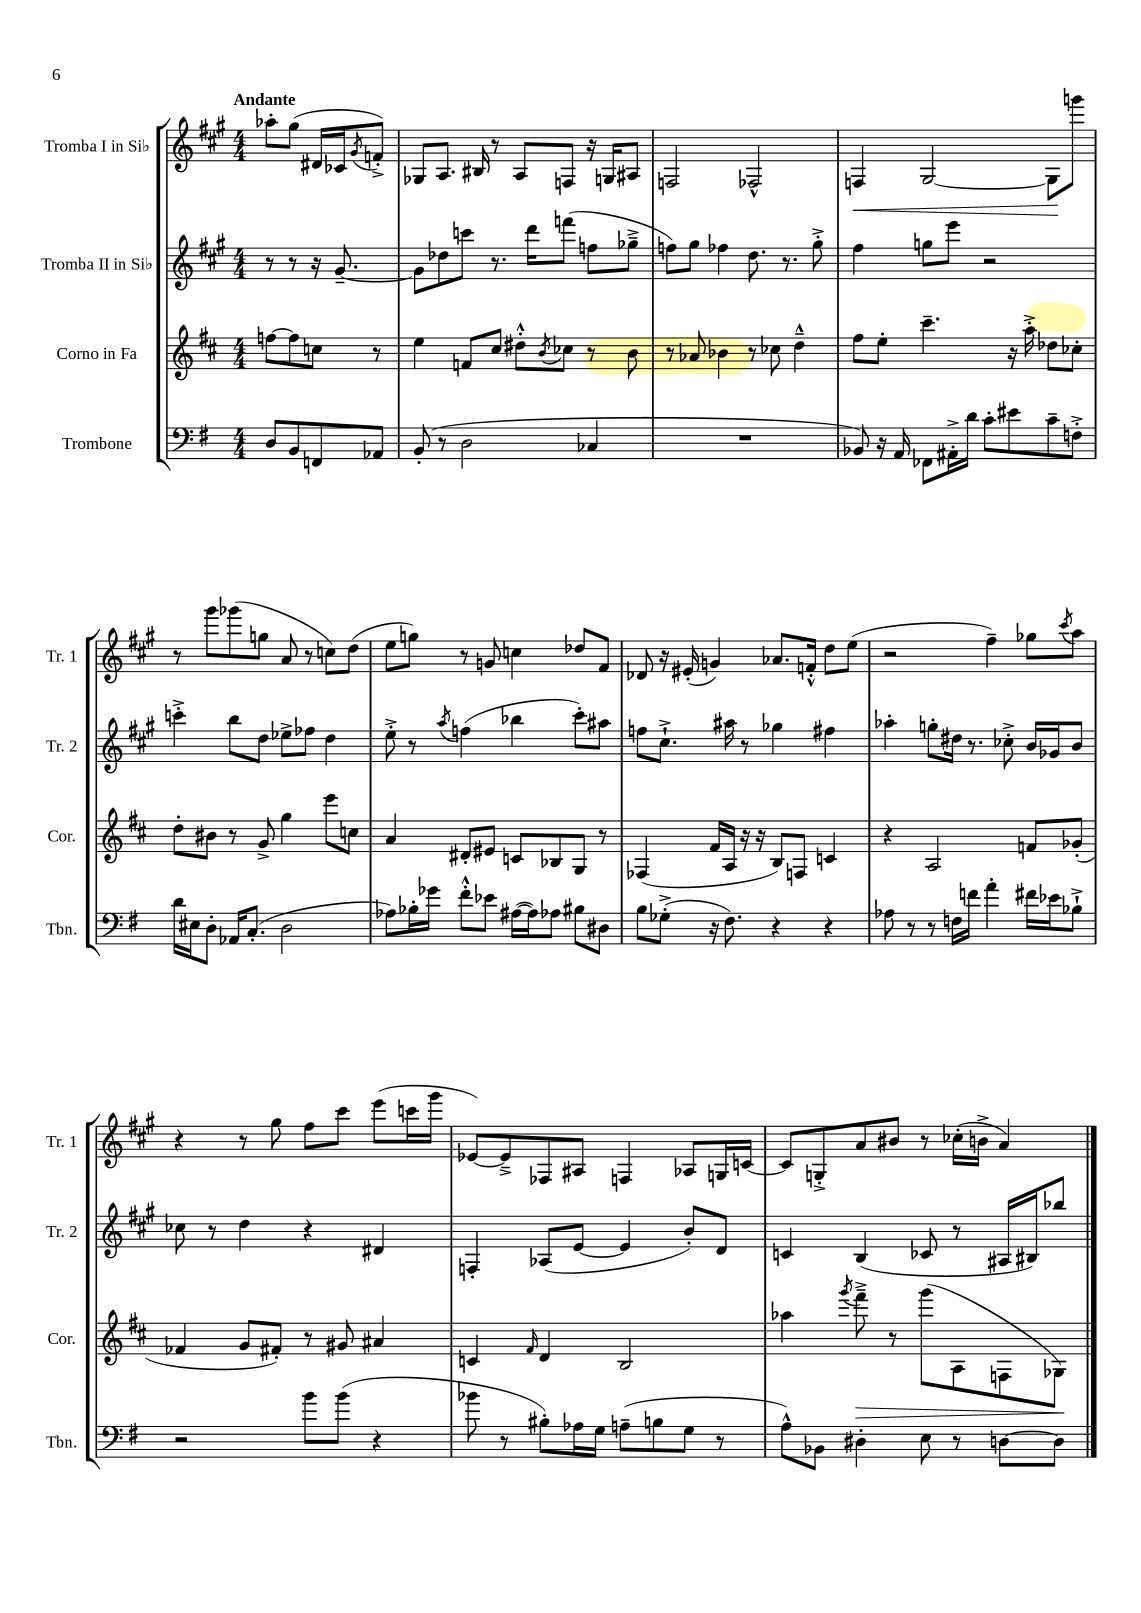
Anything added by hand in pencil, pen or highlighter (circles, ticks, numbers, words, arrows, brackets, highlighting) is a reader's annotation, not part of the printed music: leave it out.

**kern	**kern	**kern	**kern
*staff4	*staff3	*staff2	*staff1
*clefF4	*clefG2	*clefG2	*clefG2
*k[f#]	*k[f#c#]	*k[f#c#g#]	*k[f#c#g#]
*M4/4	*M4/4	*M4/4	*M4/4
8D	[8ff	8r	8aa-'
8BB	8ff]	8r	(8gg#
8FF	8cc	16r	16d#
.	.	[8.g#~	16c-
.	.	.	8qg#
8AA-	8r	.	8f'^)
=	=	=	=
(8BB'	4ee	8g#]	8G-
8r	.	8dd-	8.A
2D	8f	8ccc	.
.	.	.	16B#
.	8cc#	8.r	8r
.	8dd#'^^	.	8A
.	.	16ddd	.
.	8qb	.	.
.	8cc-	(8fff	8F
4C-	8r	8ff	16r
.	.	.	16G
.	8b	8gg-~^	8A#
=	=	=	=
1r	8r	8ff)	2F
.	8a-	8gg#	.
.	4b-	4ff-	.
.	8r	8.dd	2F-^^
.	8cc-	.	.
.	.	8.r	.
.	4dd~^^	.	.
.	.	8gg#'^	.
=	=	=	=
8BB-)	8ff#	4ff#	4F
16r	8ee'	.	.
16AA	.	.	.
8FF-	4.ccc#~	8gg	[2G#
16AA#'^	.	8eee	.
16d	.	.	.
8c'	.	2r	.
8e#	16r	.	.
.	16aa'^	.	.
8c~	8dd-	.	8G#]
8F'^	8cc-'	.	8ggg
=	=	=	=
16d	8dd'	4ccc'^	8r
16E#	.	.	.
8D'	8b#	.	8ggg#
16AA-	8r	8bb	(8ggg-
(8.C'	.	.	.
.	8g^	8dd	8gg
2D	4gg	8ee-^	8a
.	.	8ff-	8r
.	8eee	4dd	8cc)
.	8cc	.	(8dd
=	=	=	=
8A-)	4a	8ee'^	8ee
16B-'	.	8r	8gg)
16g-	.	.	.
.	.	8qaa	.
8f#'^^	8d#'	(4ff	8r
8e-	8e#	.	8g
([16A#	8c	4bb-	4cc
16A#])	.	.	.
8A-	8B-	.	.
8B#	8G	8ccc#')	8dd-
8D#	8r	8aa#	8f#
=	=	=	=
8B	(4F-	8ff	8d-
(8G-'^	.	8.cc#`^	16r
.	.	.	(16e#'
16r	16f#	.	4g)
8.F#)	16A	16aa#	.
.	16r	8r	.
.	16r	.	.
4r	8B)	4gg-	8.a-
.	8F	.	.
.	.	.	16f'^^
4r	4c	4ff#	8dd
.	.	.	(8ee
=	=	=	=
8A-	4r	4aa-'	2r
8r	.	.	.
8r	2A	8gg'	.
16F	.	16dd#	.
16f	.	8.r	.
4a'	.	.	4ff#~)
.	.	8cc-'^	.
16f#	8f	16b	8gg-
16e-	.	16g-	.
.	.	.	8qccc#
8B-`^	(8g-'	8b	8aa
=	=	=	=
2r	4f-	8cc-	4r
.	.	8r	.
.	8g	4dd	8r
.	8f#')	.	8gg#
8b	8r	4r	8ff#
(8b	8g#	.	8ccc#
4r	4a#	4d#	(8eee
.	.	.	16ccc
.	.	.	16ggg#
=	=	=	=
8b-	4c	4F'	[8e-)
8r	.	.	8e-~^]
.	16qqf#	.	.
8B#')	4d	(8A-	8F-
16A-	.	[8e	8A#
16G	.	.	.
(8A~	2B	4e]	4F
8B	.	.	.
8G	.	8b')	8A-
8r	.	8d	16G
.	.	.	[16c
=	=	=	=
8A^^)	4aa-	4c	8c]
8BB-	.	.	8G'^
.	8qggg	.	.
4D#'	8fff#~^	(4B	8a
.	8r	.	8b#
8E	(8ggg	8c-	8r
8r	8A	8r	(16cc-'
.	.	.	16b^
[8D	8F	16A#	4a)
.	.	16B#)	.
8D]	8G-)	8bb-	.
==	==	==	==
*-	*-	*-	*-
